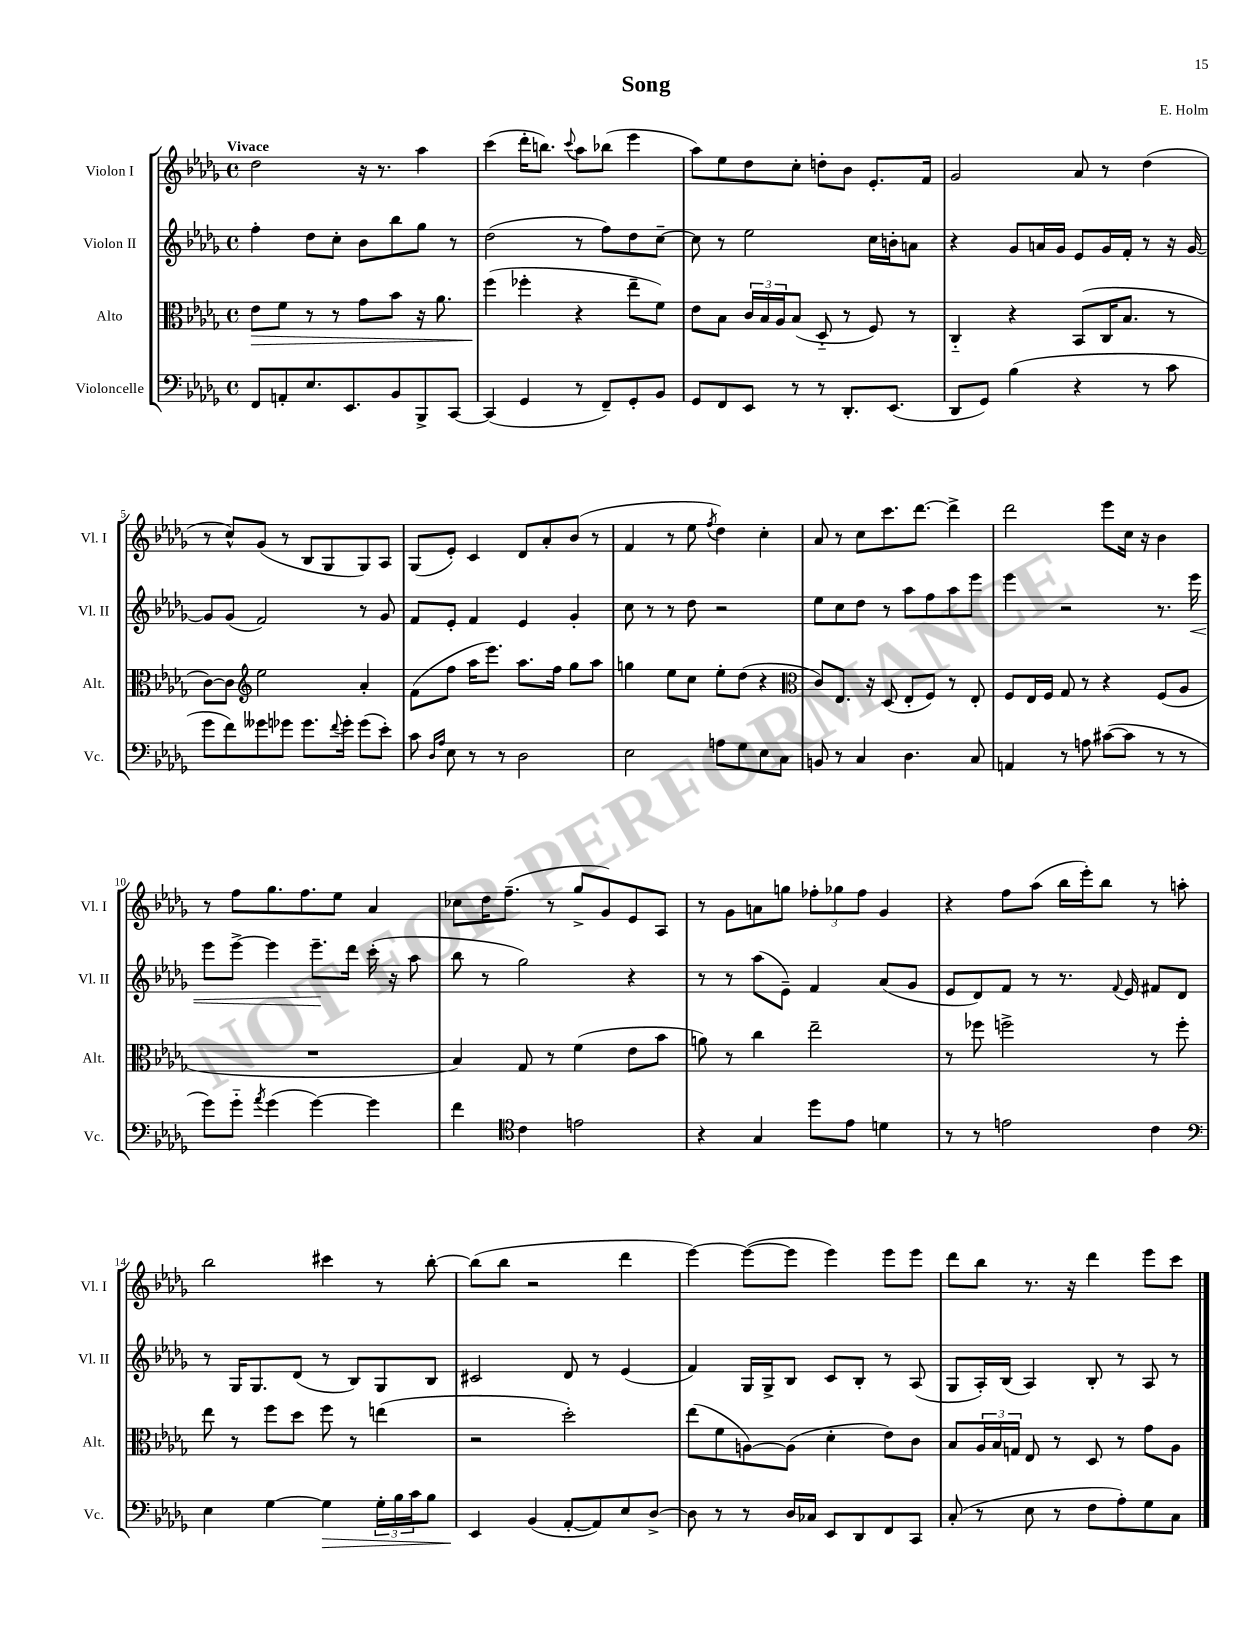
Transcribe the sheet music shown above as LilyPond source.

\header { title = "Song" composer = "E. Holm" }
<<
\new StaffGroup <<
\new Staff = "s0" \with { instrumentName = "Violon I" shortInstrumentName = "Vl. I" } {
    \clef treble \key des \major \defaultTimeSignature \time 4/4 \tempo "Vivace"
    des''2 r16 r8. aes''4 |
    c'''4( des'''16-. b''8.) \appoggiatura { c'''8 } aes''8 bes''8( ees'''4 |
    aes''8) ees''8 des''8 c''8-. d''8-. bes'8 ees'8.-. f'16 |
    ges'2 aes'8 r8 des''4( |
    r8 c''8-^) ges'8( r8 bes8 ges8 ges8) aes8 |
    ges8( ees'8-.) c'4 des'8 aes'8-. bes'8( r8 |
    f'4 r8 ees''8 \acciaccatura { f''8 } des''4) c''4-. |
    aes'8 r8 c''8 c'''8. des'''8.~ des'''4-> |
    des'''2 ees'''8 c''16 r16 bes'4 |
    r8 f''8 ges''8. f''8. ees''8 aes'4 |
    ces''8 des''16 f''8.--( r8 ges''8-> ges'8) ees'8 aes8 |
    r8 ges'8 a'8 g''8 \tuplet 3/2 { fes''8-. ges''8 fes''8 } ges'4 |
    r4 f''8 aes''8( bes''16 ees'''16-.) bes''8 r8 a''8-. |
    bes''2 cis'''4 r8 bes''8~-. |
    bes''8( bes''8 r2 des'''4 |
    ees'''4~) ees'''8~( ees'''8 ees'''4) ees'''8 ees'''8 |
    des'''8 bes''8 r8. r16 des'''4 ees'''8 c'''8 \bar "|." |
}
\new Staff = "s1" \with { instrumentName = "Violon II" shortInstrumentName = "Vl. II" } {
    \clef treble \key des \major \defaultTimeSignature \time 4/4
    f''4-. des''8 c''8-. bes'8 bes''8 ges''8 r8 |
    des''2( r8 f''8) des''8 c''8~-- |
    c''8 r8 ees''2 c''16 b'16-. a'8 |
    r4 ges'8 a'16 ges'16 ees'8 ges'16 f'16-. r8 r16 ges'16~ |
    ges'8 ges'8( f'2) r8 ges'8 |
    f'8 ees'8-. f'4 ees'4 ges'4-. |
    c''8 r8 r8 des''8 r2 |
    ees''8 c''8 des''8 r8 aes''8 f''8 aes''8 ees'''8 |
    ees'''4 r2 r8. ees'''16\< |
    ees'''8 ees'''8~-> ees'''4 ees'''8.--\! des'''16 c'''16-.( r16 aes''8 |
    bes''8 r8 ges''2) r4 |
    r8 r8 aes''8( ees'8--) f'4 aes'8( ges'8 |
    ees'8 des'8) f'8 r8 r8. \appoggiatura { f'8 } ees'16 fis'8 des'8 |
    r8 ges16 ges8. des'8( r8 bes8) ges8 bes8 |
    cis'2 des'8 r8 ees'4( |
    f'4) ges16 ges16-> bes8 c'8 bes8-. r8 aes8( |
    ges8 aes16-.) bes16( aes4) bes8-. r8 aes8 r8 \bar "|." |
}
\new Staff = "s2" \with { instrumentName = "Alto" shortInstrumentName = "Alt." } {
    \clef alto \key des \major \defaultTimeSignature \time 4/4
    ees'8\> f'8 r8 r8 ges'8 bes'8 r16 aes'8. |
    f''4\!( fes''4-. r4 ees''8-- f'8) |
    ees'8 bes8 \tuplet 3/2 { c'16 bes16 aes16 } bes8( des8-_ r8 f8) r8 |
    c4-_ r4 bes,8( c16 bes8. r8 |
    c'8~) c'8 \clef treble ees''2 aes'4-. |
    f'8( f''8 aes''16 ees'''8.) aes''8. f''16 ges''8 aes''8 |
    g''4 ees''8 c''8 ees''8-. des''8( r4 |
    \clef alto c'8) ees8. r16 des8( ees8-. f8) r8 ees8-. |
    f8 ees16 f16 ges8 r8 r4 f8( aes8 |
    R1 |
    bes4) ges8 r8 f'4( ees'8 bes'8 |
    a'8) r8 c''4 ees''2-- |
    r8 fes''8 f''2-> r8 f''8-. |
    ees''8 r8 f''8 des''8 f''8 r8 e''4( |
    r2 des''2-.) |
    ees''8( f'8 a8~) a8( des'4-. ees'8) c'8 |
    bes8 \tuplet 3/2 { aes16 bes16 g16 } ees8 r8 des8 r8 ges'8 aes8 \bar "|." |
}
\new Staff = "s3" \with { instrumentName = "Violoncelle" shortInstrumentName = "Vc." } {
    \clef bass \key des \major \defaultTimeSignature \time 4/4
    f,8 a,8-. ees8. ees,8. bes,8 bes,,8-> c,8~ |
    c,4( ges,4 r8 f,8--) ges,8-. bes,8 |
    ges,8 f,8 ees,8 r8 r8 des,8.-. ees,8.( |
    des,8 ges,8) bes4( r4 r8 c'8 |
    ges'8 f'8) geses'8 ges'8 ges'8. \appoggiatura { f'8 } ges'16-. ges'8( ees'8-.) |
    c'8 \grace { des16 aes16 } ees8 r8 r8 des2 |
    ees2 a8 ges8 ees8 c8 |
    b,8 r8 c4 des4. c8 |
    a,4 r8 a8 cis'8~( cis'8 r8 r8 |
    ges'8) ges'8-_ \acciaccatura { aes'8 } ges'4( ges'4~) ges'4 |
    f'4 \clef tenor c'4 e'2 |
    r4 ges4 des''8 ees'8 d'4 |
    r8 r8 e'2 c'4 |
    \clef bass ees4 ges4~ ges4\> \tuplet 3/2 { ges16-. bes16 c'16 } bes8 |
    ees,4\! bes,4( aes,8~-. aes,8) ees8 des8~-> |
    des8 r8 r8 des16 ces16 ees,8 des,8 f,8 c,8 |
    c8-.( r8 ees8 r8 f8 aes8-.) ges8 c8 \bar "|." |
}
>>
>>
